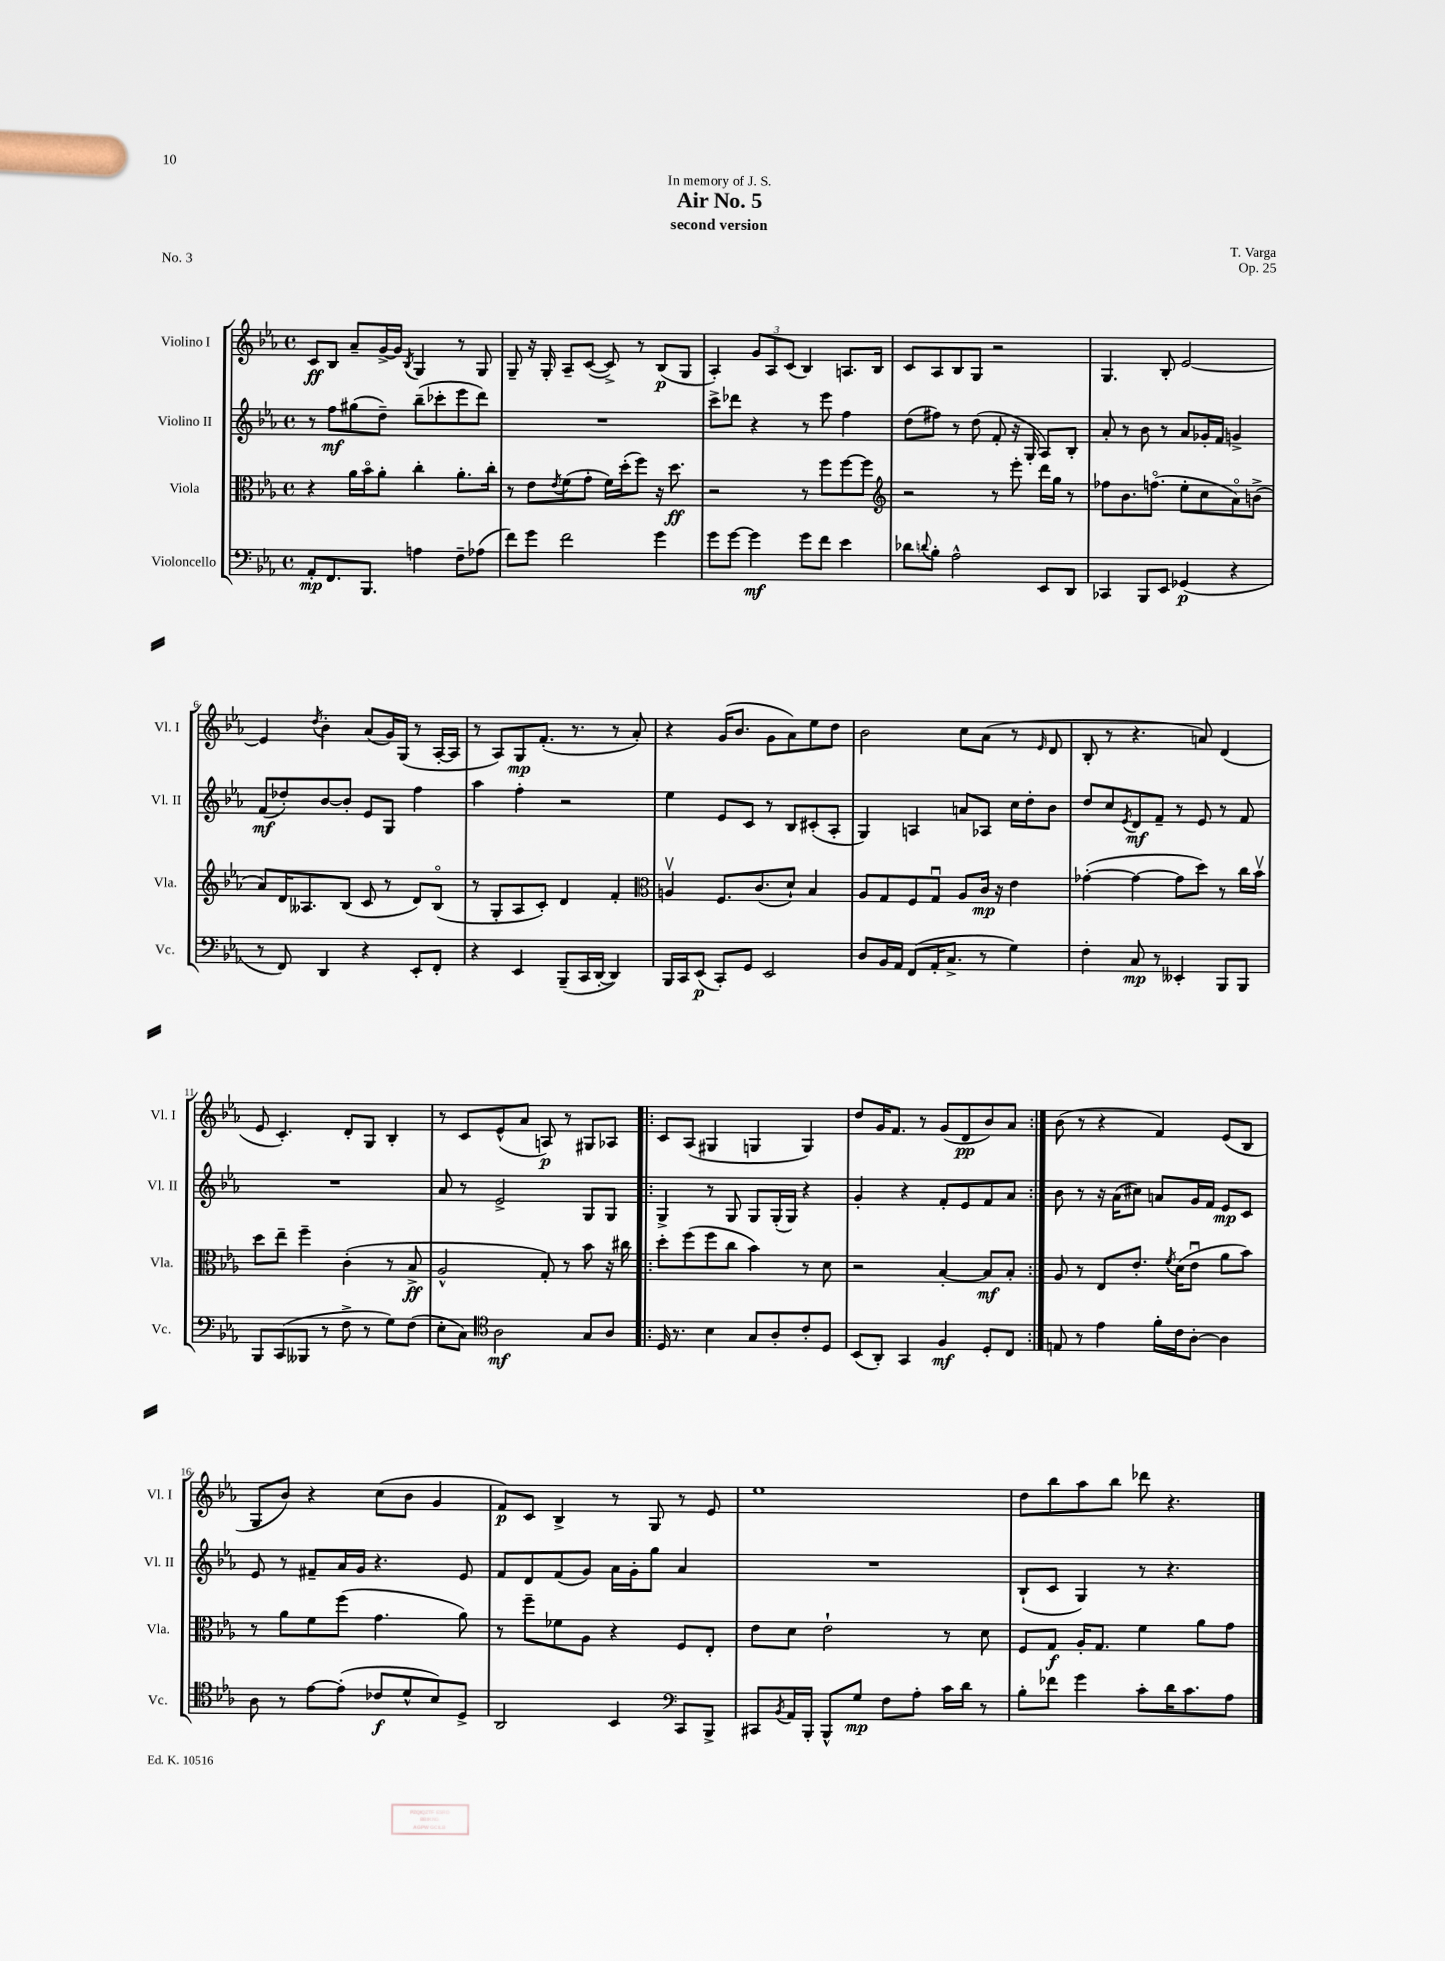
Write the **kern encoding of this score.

**kern	**kern	**kern	**kern
*staff4	*staff3	*staff2	*staff1
*clefF4	*clefC3	*clefG2	*clefG2
*k[b-e-a-]	*k[b-e-a-]	*k[b-e-a-]	*k[b-e-a-]
*M4/4	*M4/4	*M4/4	*M4/4
*met(c)	*met(c)	*met(c)	*met(c)
8AA-'	4r	8r	8c
8.FF	.	8ff	8B-
.	16a-	(8gg#	8a-~
8.BBB-	16b-o	.	.
.	8a-'	8dd~)	[16g^
.	.	.	16g]
.	.	.	8qB-
4A	4cc'	(8bb-~	4G
.	.	8ccc-'	.
8F~	8.a-'	8eee-	8r
(8A-	.	8ddd)	8G
.	16cc'	.	.
=	=	=	=
8f)	8r	1r	8G~
8g	8e-	.	16r
.	.	.	16G'
.	8qe-	.	.
2f	(8f	.	8A-~
.	8g'	.	([8c
.	16f)	.	8c^])
.	(16dd'	.	.
.	8ff)	.	8r
4g	16r	.	(8B-
.	8.dd	.	.
.	.	.	8G
=	=	=	=
8g	2r	8ccc^	4A-')
[8g	.	8ddd-	.
4g]	.	4r	12g
.	.	.	12A-
.	.	.	(12c
8g	8r	8r	4B-)
8f	8ff	8eee-	.
4e-	[8ff	4ff	8.A
.	8ff]	.	.
.	.	.	16B-
=	=	=	=
*	*clefG2	*	*
8d-	2r	(8dd	8c
8qqd	.	.	.
8B-'	.	8ff#)	8A-
2A-^^	.	8r	8B-
.	.	(8dd	8G
.	8r	8f'	2r
.	8eee-'	16r	.
.	.	16G'	.
8EE-	16ddd	8A-)	.
.	16gg	.	.
8DD	8r	8B-'	.
=	=	=	=
4CC-	8ff-	8a-'	4.G
.	8.b-	8r	.
8BBB-	.	8b-	.
.	(8.ffo	.	.
8EE-	.	8r	8B-'
(4GG-	8ee-'	8a-	[2e-
.	8cc	16g-'	.
.	.	16f	.
4r	8a-o)	4g^	.
.	(8b^	.	.
=	=	=	=
8r	8a-)	(8f	4e-]
8FF)	16d	8dd-')	.
.	8.A--	.	.
.	.	.	8qdd
4DD	.	[8b-	4b-'
.	(8B-	8b-']	.
4r	8c	8e-	(8a-
.	8r	8G	16g)
.	.	.	(16G
8EE-'	8d)	4ff	8r
8FF'	(8B-o	.	[16A-'
.	.	.	16A-]
=	=	=	=
4r	8r	4aa-	8r
.	8G'	.	8A-)
4EE-	8A-	4ff'	8G
.	8c')	.	(8.f'
(8BBB-~	4d	2r	.
.	.	.	8.r
16CC	.	.	.
[16DD'	.	.	.
4DD])	4f'	.	8r
.	.	.	8a-')
=	=	=	=
*	*clefC3	*	*
16BBB-	4Av	4ee-	4r
16CC	.	.	.
(8EE-	.	.	.
8CC')	8.F	8e-	(16g
.	.	.	8.b-
8GG	.	8c	.
.	(8.c	.	.
2EE-	.	8r	8g
.	8d`)	8B-	8a-)
.	4B-	(8c#'	8ee-
.	.	8A-'	8dd
=	=	=	=
8D	8A-	4G)	2b-
16BB-	8G	.	.
16AA-	.	.	.
(8FF	8F	4A	.
16AA-'	8Gu	.	.
8.C^	.	.	.
.	8A-	8a	8cc
8r	16c	8A-	(8a-
.	16r	.	.
4G)	4e-	16cc	8r
.	.	16dd'	.
.	.	.	16qqe-
.	.	8b-	8d
=	=	=	=
4F'	([4g-'	8dd	8B-'
.	.	8cc	8r
.	.	8qe-	.
8C	4g-_	8d	4.r
8r	.	8f~	.
4EE--'	8g-]	8r	.
.	8dd)	8e-	8a)
8BBB-	8r	8r	(4d
8BBB-	16cc	8f	.
.	16b-v	.	.
=	=	=	=
8BBB-	8dd	1r	8e-
(8CC	8ee-~	.	4.c')
8BBB--	4ff~	.	.
8r	.	.	.
8F^	(4c'	.	8d'
8r	.	.	8G
8G)	8r	.	4B-'
(8F	8B-^	.	.
=	=	=	=
8E-'	2A-^^	8a-	8r
8C)	.	8r	8c
*clefC4	*	*	*
2A-	.	2e-^	(8e-^^
.	.	.	8a-
.	8G')	.	8A)
.	8r	.	8r
8G	8b-	8G	8G#
8A-	16r	8G	8A-
.	16cc#	.	.
=!|:	=!|:	=!|:	=!|:
16D	8dd'	4G^	8c
8.r	.	.	.
.	(8ff	.	(8A-
4B-	8ff	8r	4G#
.	8cc	8G	.
8G	4b-)	8G	4G
8A-'	.	(16G'	.
.	.	16G)	.
8c'	8r	4r	4G)
8D	8d	.	.
=	=	=	=
(8BB-	2r	4g'	8dd
8AA-')	.	.	16g
.	.	.	8.f
4GG	.	4r	.
.	.	.	8r
4F	[4B-'	8f'	(8g
.	.	8e-	8d
8D'	8B-]	8f	8b-)
8C	8B-'	8a-	8a-
=:|!	=:|!	=:|!	=:|!
8E	8A-	8b-	(8b-
8r	8r	8r	8r
4e-	8E-	16r	4r
.	.	(16a-	.
.	8.e-'	8cc#)	.
16f'	.	8a	4f)
.	8qf	.	.
16c	(16d	.	.
[8A-'	8e-u	16g	.
.	.	16f	.
4A-]	8a-	8e-	(8e-
.	8b-)	8c	8B-
=	=	=	=
8A-	8r	8e-	8G
8r	8a-	8r	8b-)
[8e-	8f	8f#~	4r
(8e-']	(8ff	16a-	.
.	.	16g	.
8c-	4.g	4.r	(8cc
8d^^	.	.	8b-
8B-)	.	.	4g
8D^	8a-)	8e-	.
=	=	=	=
2AA-	8r	8f	8f)
.	8ff~	8d	8c
.	8f-	(8f	4B-^
.	8A-	8g)	.
4BB-	4r	16a-	8r
.	.	16g'	.
.	.	8gg	8G
*clefF4	*	*	*
8CC	8F	4a-	8r
8BBB-^	8E-'	.	8e-
=	=	=	=
8CC#	8e-	1r	1ee-
8qBB-	.	.	.
16AA-	8d	.	.
16BBB-'	.	.	.
8BBB-^^	2e-`	.	.
8G	.	.	.
8F	.	.	.
8A-'	.	.	.
16c	8r	.	.
16d	.	.	.
8r	8d	.	.
=	=	=	=
8B-'	8F	(8B-`	8dd
8f-	8G	8c	8bb-
4g	16A-'	4G)	8aa-
.	8.G	.	.
.	.	.	8bb-
8c'	4f	8r	8ddd-
16d	.	4.r	4.r
8.c	.	.	.
.	8a-	.	.
8A-	8g	.	.
==	==	==	==
*-	*-	*-	*-
